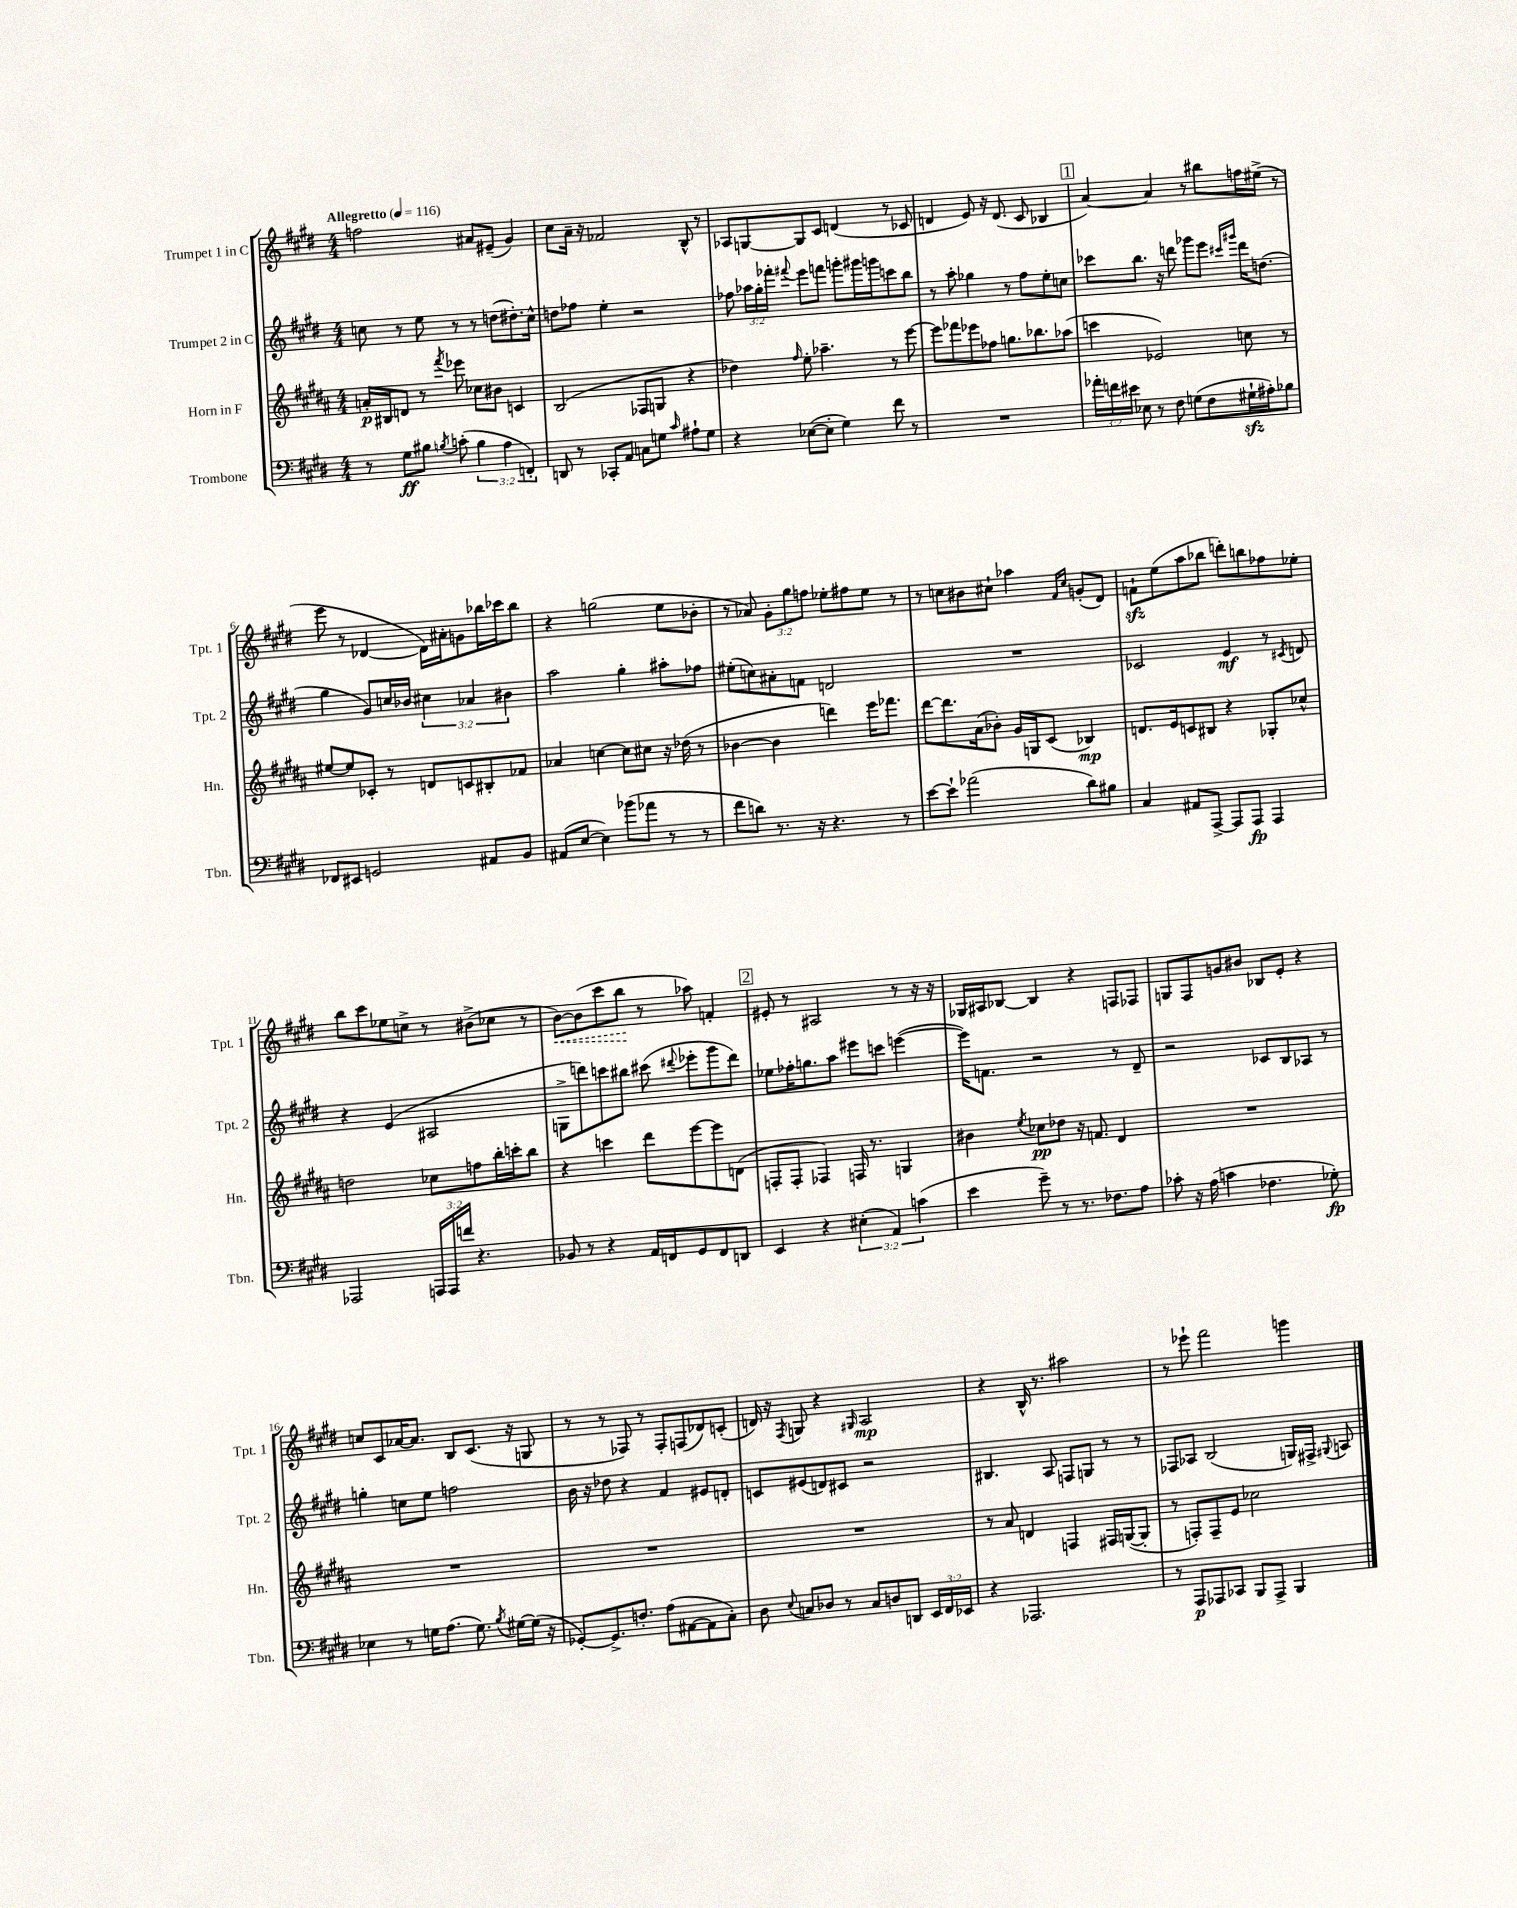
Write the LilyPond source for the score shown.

<<
\new StaffGroup <<
\new Staff = "s0" \with { instrumentName = "Trumpet 1 in C" shortInstrumentName = "Tpt. 1" } {
    \clef treble \key e \major \numericTimeSignature \time 4/4 \override Staff.TupletNumber.text = #tuplet-number::calc-fraction-text \tempo "Allegretto" 4 = 116
    \autoBeamOff f''2 ais'8[ eis'8]--( gis'4) |
    cis''8[ a'16]-- r16 fes'2 b8-^ r8 |
    aes8[ g8~ g8 cis'8] d'4( r8 ces'8 |
    d'4 e'8) r16 d'8.( cis'8 bes4 |
    \mark \markup { \box "1" } a'4~) a'4 r8 bis''8[ f''16 eis''16]->( r8 |
    e'''8 r8 des'4~ des'16[) ais'16-. g'8 bes''16 ces'''16 bes''8] |
    r4 g''2( e''8[ bes'8]-. |
    r8 aes'8) \tuplet 3/2 { gis'8[-. gis''8 f''8] } ees''8[-. fis''8 ees''8] r8 |
    r8 c''8[ bis'8 cis''8]-! aes''4 \grace { fis'16[ cis''16] } g'8[-.( dis'8]) |
    f'8[-!\sfz e''8( a''8 bes''8] d'''8[-.) b''8 fes''8 ees''8]-. |
    b''8[ cis'''8 ees''8 c''8]-> r8 bis'8[->( ces''8] r8 |
    \once \override Hairpin.style = #'dashed-line b'8[~\<) b'8( cis'''8 b''8]\! r8 aes''8) f'4-. |
    \mark \markup { \box "2" } eis'8-. r8 ais2 r8 r16 r16 |
    ges16[ ais16 bes8]~ bes4 r4 f8[ fes8] |
    g8[ fis8 g'8 bis'8] bes8[ e'8]-. r4 |
    c''8[ cis'8 aes'16~ aes'8.] b8[ cis'8.]( r16 g8 |
    r8 r8 fes8) r8 fes8[-. f8( des'8) c'8]-.( |
    d'16) r16 \acciaccatura { fis8 } g8 r4 \grace { gis16 } a2\mp |
    r4 b16-^ r8. ais''2 |
    r8 ees'''8-! fis'''2 g'''4 \bar "|." |
}
\new Staff = "s1" \with { instrumentName = "Trumpet 2 in C" shortInstrumentName = "Tpt. 2" } {
    \clef treble \key e \major \numericTimeSignature \time 4/4 \override Staff.TupletNumber.text = #tuplet-number::calc-fraction-text
    \autoBeamOff c''8 r8 e''8 r8 r8 d''8[( dis''8.-.) c''16]-^ |
    d''8[ fes''8] e''4-. r2 |
    fes''8 \tuplet 3/2 { aes''16[ gis''16-. fes'''16]-. } \appoggiatura { fis'''8 } e'''8[ f'''8] g'''8[-. gis'''16 g'''16 c'''8 b''8] |
    r8 a''8-. ges''4 r8 fis''8[ e''8-. c''8] |
    \mark \markup { \box "1" } ces'''8[ b''8.] r16 d'''8 ges'''8[ e'''8] \grace { cis'''16[ gis'''16] } d'''16[ d''8.]( |
    gis''4 gis'8[) c''16 bes'16] \tuplet 3/2 { cis''4 aes'4 bis'4 } |
    a''2 gis''4-. ais''8[-. fes''8] |
    eis''8[-.( c''8) ais'8-. f'8] d'2 |
    R1 |
    ces'2 e'4\mf r8 \acciaccatura { cis'8 } d'8 |
    r4 e'4( ais2 |
    g8[-> d'''8) c'''8 bis''8] cis'''8( \appoggiatura { dis'''8 } ees'''8[-. gis'''8 dis'''8]) |
    \mark \markup { \box "2" } ees''8[ fes''16-. g''8. a''8] eis'''8[ c'''8] e'''4~( |
    e'''16[) f'8.] r2 r8 dis'8-- |
    r2 ces'8[ b8 aes8] r8 |
    g''4-. c''8[ e''8] f''2 |
    b'16 r16 des''8 r4 fis'4 eis'8[ d'8]-. |
    c'8[ eis'8( d'8) cis'8] r2 |
    bis4. a8 f8[ g8] r8 r8 |
    fes8[ aes8] b2( g16[) fis16]-> \appoggiatura { gis8 } a8 \bar "|." |
}
\new Staff = "s2" \with { instrumentName = "Horn in F" shortInstrumentName = "Hn." } {
    \clef treble \key b \major \numericTimeSignature \time 4/4
    \autoBeamOff a'16[-.\p bis16 d'8] r8 \acciaccatura { fis'''8 } ees'''8 ces''8[ bis'8] c'4 |
    b2( fes8[ g8] r4 |
    des''4) \grace { fis''16 } e''8-. aes''4.-- r8 e'''8~ |
    e'''8[ fes'''8 ees'''8 fes''8] g''8.[ bes''8. aes''8]( |
    \mark \markup { \box "1" } c'''4 ees'2) c''8 r8 |
    eis''8[~ eis''8 ces'8]-. r8 d'8[ c'8 bis8-. fes'8] |
    aes'4 c''4~ c''8[ cis''8] r16 des''16( r8 |
    bes'4~ bes'4 d'''4) e'''16[ fes'''8.] |
    dis'''8[~ dis'''8. ais'16( bes'8]-.) gis'16[ g16 cis'8]( bes4\mp) |
    d'8.[ e'16 c'8 bis8] r4 ges8[-. ces''8]-^ |
    d''2 ces''8[ f''8 b''16-. c'''16-. b''8] |
    r4 c'''4 dis'''8[ e'''8~ e'''8 d'8]( |
    \mark \markup { \box "2" } f8[-. f8]-. fes4) f16 r8. g4 |
    bis'4 \acciaccatura { e''8 } ces''8[\pp des''8] r16 f'8. dis'4 |
    R1 |
    R1 |
    R1 |
    R1 |
    r8 ais'8 d'4 f4 fis16[ g16~( g8]-. |
    r8 f8[-.) f8-- e'8] ces''2 \bar "|." |
}
\new Staff = "s3" \with { instrumentName = "Trombone" shortInstrumentName = "Tbn." } {
    \clef bass \key e \major \numericTimeSignature \time 4/4 \override Staff.TupletNumber.text = #tuplet-number::calc-fraction-text
    \autoBeamOff r8 gis8[\ff bis8] \acciaccatura { b8 } c'8-.( \tuplet 3/2 { b4 a4 f,4-.) } |
    d,8 r8 ces,8[-. a,8] c8[ g8] \grace { cis'16 } ais8[-! g8] |
    r4 ees8[~( ees8]-. gis4) fis'8 r8 |
    R1 |
    \mark \markup { \box "1" } \tuplet 3/2 { aes'16[-. f'16 eis'16] } ees8 r8 fis8 g8[( fis8 gis16-!\sfz ais16-.) bes8] |
    fes,8[ eis,8] g,2 ais,8[ b,8] |
    ais,8[( e8]~ e4) bes'8[( aes'8] r8 r8 |
    fis'8[ d'8]) r8. r16 r4. r8 |
    e'8[~ e'8]-! aes'2( dis'8[) bis8] |
    cis4 ais,8[ a,,8]~-> a,,8[ a,,8]\fp a,,4 |
    aes,,2 \tuplet 3/2 { a,,16[ a,,16 f'16] } r4. |
    bes,8 r8 r4 a,16[ f,16 gis,8 f,8 d,8] |
    \mark \markup { \box "2" } e,4 r4 \tuplet 3/2 { eis4-.( a,4) c'4( } |
    e'4 gis'8--) r8 r8. fes8.[ a8] |
    ces'8-. r16 a16( c'4 fes4. ges8-.\fp) |
    ees4 r8 g16[ a8.]( g8.) \acciaccatura { b8 } gis16[~ gis16]( r16 |
    ges,8[~-.) ges,8.-> f8.]-. a8[( ais,8~ ais,8 cis8]-.) |
    dis8 \appoggiatura { e8 } c8[ des8] r8 c8[ d8 d,8] \tuplet 3/2 { e,16[ fis,16 ees,16] } |
    r4 aes,,2. |
    r8 a,,8[\p aes,,8 ces,8] b,,8[ aes,,8]-> b,,4 \bar "|." |
}
>>
>>
